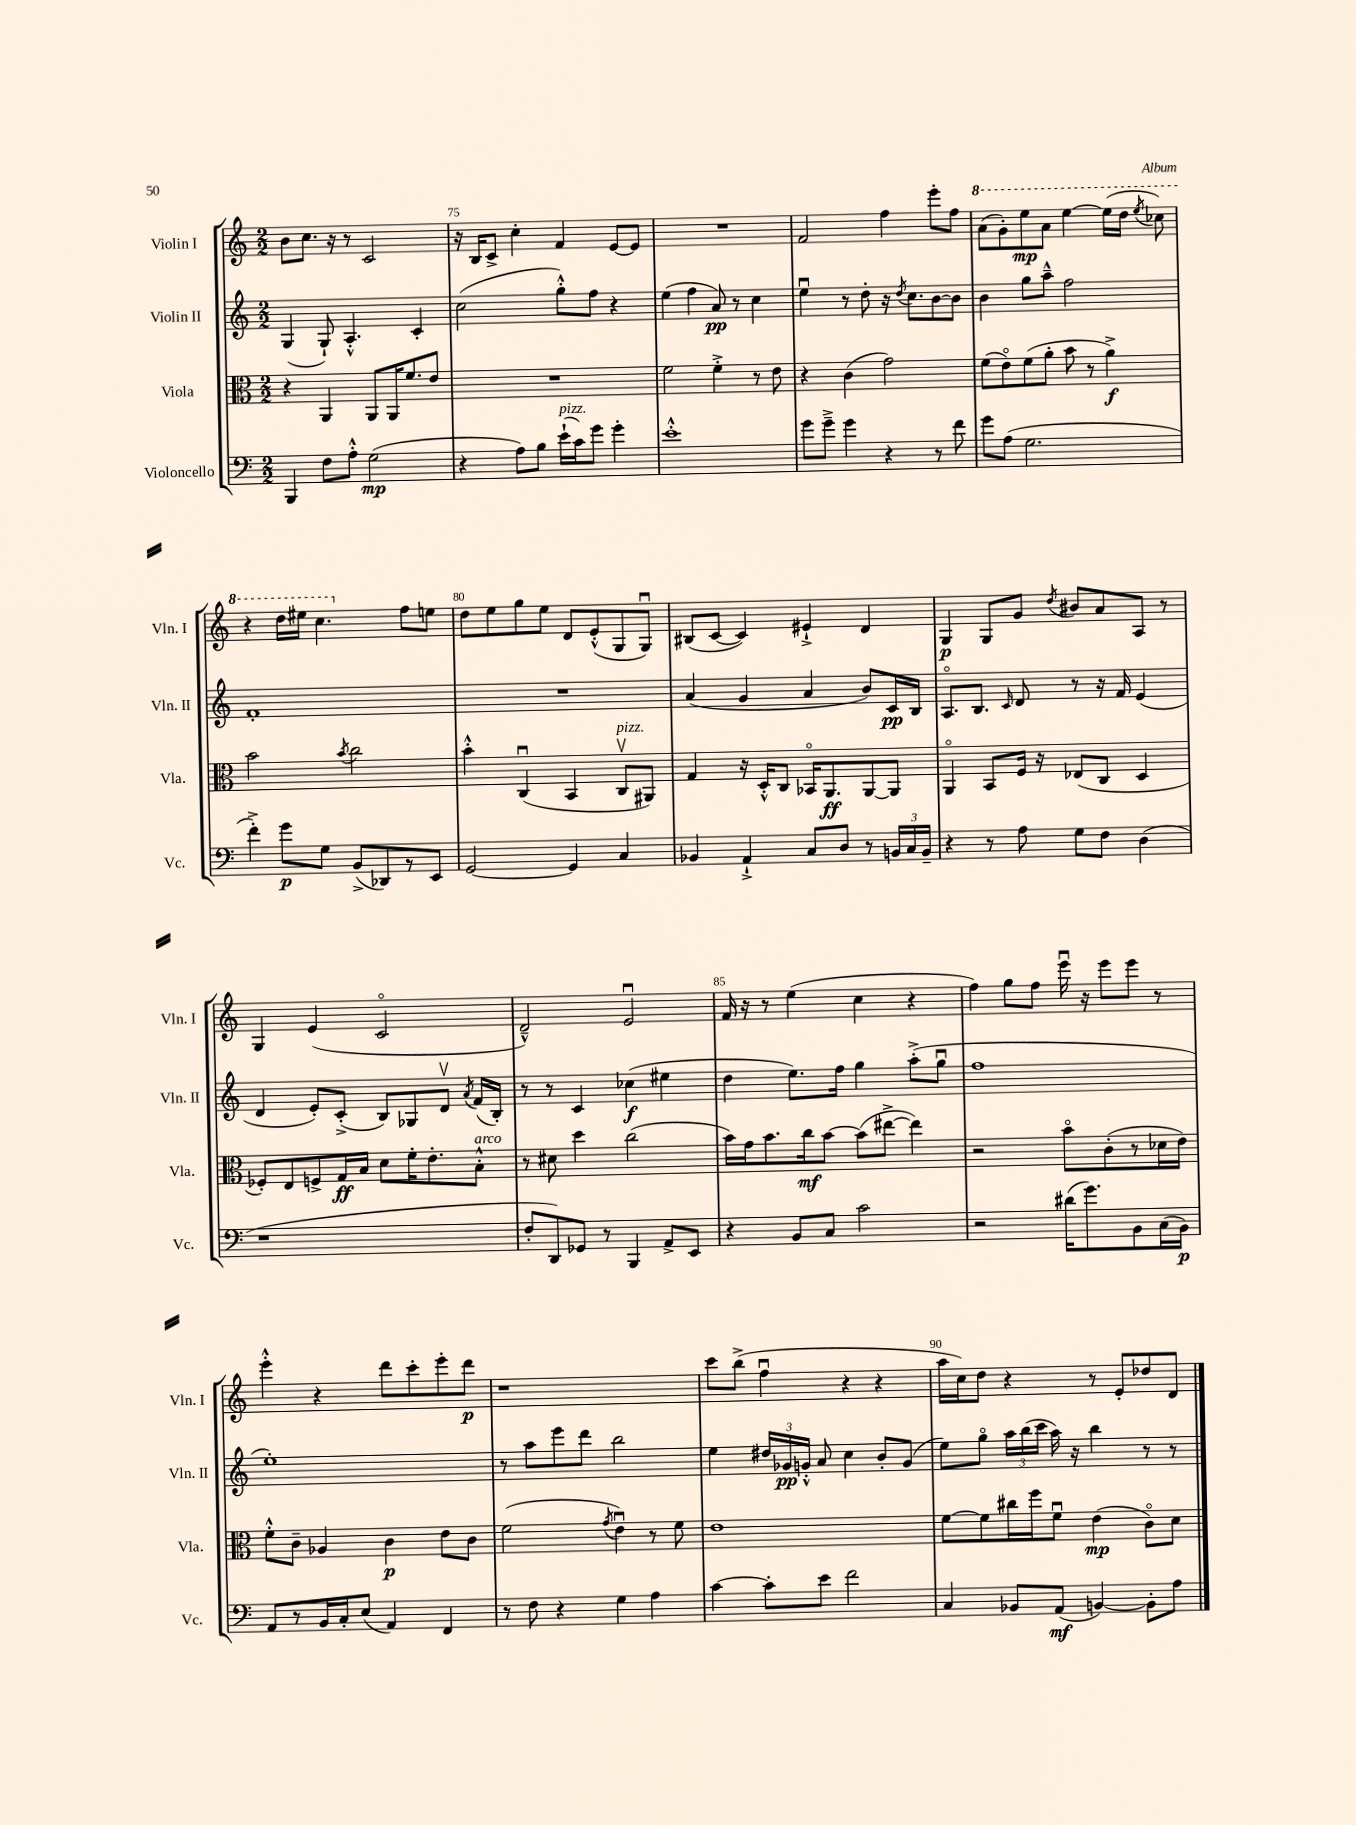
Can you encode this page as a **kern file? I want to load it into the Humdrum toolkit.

**kern	**kern	**kern	**kern
*staff4	*staff3	*staff2	*staff1
*clefF4	*clefC3	*clefG2	*clefG2
*k[]	*k[]	*k[]	*k[]
*M2/2	*M2/2	*M2/2	*M2/2
4BBB/	4r	(4G/	8b\L
.	.	.	8.cc\J
8F\L	4AA/	8G`/)	.
.	.	.	16r
8A'^^\J	.	4.A'^^/	8r
(2G\	8AA/L	.	2c/
.	16AA/K	.	.
.	8.f/	.	.
.	.	4c'/	.
.	8e/J	.	.
=	=	=	=
4r	1r	(2cc\	16r
.	.	.	16B/LK
.	.	.	8c^/J
8A\L)	.	.	4cc'\
8B\J	.	.	.
(16e`\LL	.	8gg'^^\L)	4f/
16c\J)	.	.	.
8g\J	.	8ff\J	.
4g'\	.	4r	[8e/L
.	.	.	8e/]J
=	=	=	=
1e'^^	2f\	(4ee\	1r
.	.	4ff\	.
.	4f'^\	8a/)	.
.	.	8r	.
.	8r	4cc\	.
.	8e\	.	.
=	=	=	=
8g\L	4r	4eeu\	2f/
8g~^\J	.	.	.
4g\	(4c\	8r	.
.	.	8dd'\	.
4r	2g\)	16r	4ff\
.	.	8qdd/	.
.	.	8.cc\L	.
8r	.	[8b\	8eee'\L
8f\	.	8b\]J	8ff\J
=	=	=	=
8g\L	(8f\L	4b\	(8aa\L
(8A\J	8eo\)	.	8gg'\)
2.G\	(8f\	8gg\L	8eee\
.	8a'\J	8aa~^^\J	8aa\J
.	8b\	2ff\	[4eee\
.	8r	.	.
.	4a^\)	.	(16eee\]LL
.	.	.	16ddd\JJ
.	.	.	8qeee/
.	.	.	8ccc-\)
=	=	=	=
4f'^\)	2b\	1f'	4r
8g\L	.	.	16ddd\LL
.	.	.	16eee#\JJ
8G\J	.	.	4.ccc\
.	8qb/	.	.
(8BB^/L	2cc\	.	.
8DD-/)	.	.	.
8r	.	.	8ff\L
8EE/J	.	.	8ee\J
=	=	=	=
[2GG/	4b'^^\	1r	8dd\L
.	.	.	8ee\
.	(4Cu/	.	8gg\
.	.	.	8ee\J
4GG/]	4BB/	.	8d/L
.	.	.	(8e'^^/
4C/	8Cv/L	.	8G/
.	8AA#/J)	.	8Gu/J)
=	=	=	=
4BB-/	4G/	(4a/	(8B#/L
.	.	.	[8c/J
4AA`^/	16r	4g/	4c/])
.	16D'^^/LK	.	.
.	8C/J	.	.
8C/L	16BB-o/LK	4a/	4e#`^/
.	8.AA/	.	.
8D/J	.	.	.
8r	[8AA/	8b/L)	4d/
24BB/LL	8AA/]J	16c/L	.
24C/	.	.	.
.	.	16B/JJ	.
24BB~/JJ	.	.	.
=	=	=	=
4r	4AAo/	8.Ao/L	4G/
.	.	8.B/J	.
8r	8BB/L	.	8G/L
.	.	16qqc/	.
8A\	16F/Jk	8d/	8g/J
.	16r	.	.
.	.	.	8qdd/
8G\L	(8E-/L	8r	8b#/L
8F\J	8C/J	16r	8a/
.	.	16f/	.
(4D\	4D/	(4e/	8A/J
.	.	.	8r
=	=	=	=
1r	8F-'/L)	4d/	4G/
.	8E/	.	.
.	8F^/	8e'/L)	(4e/
.	16G/L	(8c'^/J	.
.	16B/JJ	.	.
.	8d\L	8B/L)	2co/
.	16f'\K	8G-/	.
.	8.e'\	.	.
.	.	8dv/J	.
.	.	8qa/	.
.	8B'^^\J	(16f/LL	.
.	.	16B'/JJ)	.
=	=	=	=
8F'/L	8r	8r	2d~^^/)
8DD/)	8d#\	8r	.
8GG-/J	4dd\	4c/	.
8r	.	.	.
4BBB/	(2cc\	(4cc-\	2eu/
8AA^/L	.	4ee#\	.
8EE/J	.	.	.
=	=	=	=
4r	16b\LL)	4dd\	16f/
.	16g\J	.	16r
.	8.b\	.	8r
8BB/L	.	8.ee\L)	(4ee\
.	16cc\k	.	.
8C/J	[8b\J	.	.
.	.	16ff\Jk	.
2c\	(8b\]L	4gg\	4cc\
.	[8ee#^\J	.	.
.	4ee#\])	(8aa'^\L	4r
.	.	8ggu\J	.
=	=	=	=
2r	2r	1ff	4ff\)
.	.	.	8gg\L
.	.	.	8ff\J
(16d#\LK	8bo\L	.	16eeeu\
8.g\)	.	.	16r
.	(8c'\	.	8eee\L
8BB\	8r	.	8eee\J
(16C\L	16d-\L	.	8r
16BB\JJ)	16e\JJ)	.	.
=	=	=	=
8AA/L	8f'^^\L	1ee')	4eee'^^\
8r	8c~\J	.	.
16BB/L	4A-/	.	4r
16C'/J	.	.	.
(8E/J	.	.	.
4AA/)	4c\	.	8ddd\L
.	.	.	8ccc'\
4FF/	8e\L	.	8eee'\
.	8c\J	.	8ddd\J
=	=	=	=
8r	(2f\	8r	1r
8F\	.	8aa\L	.
4r	.	8eee\	.
.	.	8ddd\J	.
.	8qg/	.	.
4G\	4eu\)	2bb\	.
4A\	8r	.	.
.	8f\	.	.
=	=	=	=
[4c\	1e	4ee\	8ccc\L
.	.	.	(8bb^\J
8c'\]L	.	24dd#/LL	4ffu\
.	.	24g-/	.
.	.	24g'^^/JJ	.
8e\J	.	8a/	.
2f\	.	4cc\	4r
.	.	8b'/L	4r
.	.	(8g/J	.
=	=	=	=
4C/	[8f\L	8ee\L)	16aa\LL
.	.	.	16cc\J)
.	8f\]	8ggo\J	8dd\J
8BB-/L	16cc#\L	24aa\LL	4r
.	.	(24bb\	.
.	16ff\J	.	.
.	.	24ccc\JJ	.
(8AA/J	8fu\J	16aa\)	.
.	.	16r	.
[4BB/)	(4e\	4bb\	8r
.	.	.	8e'/L
8BB'\]L	8co\L)	8r	8dd-/
8A\J	8d\J	8r	8d/J
==	==	==	==
*-	*-	*-	*-
